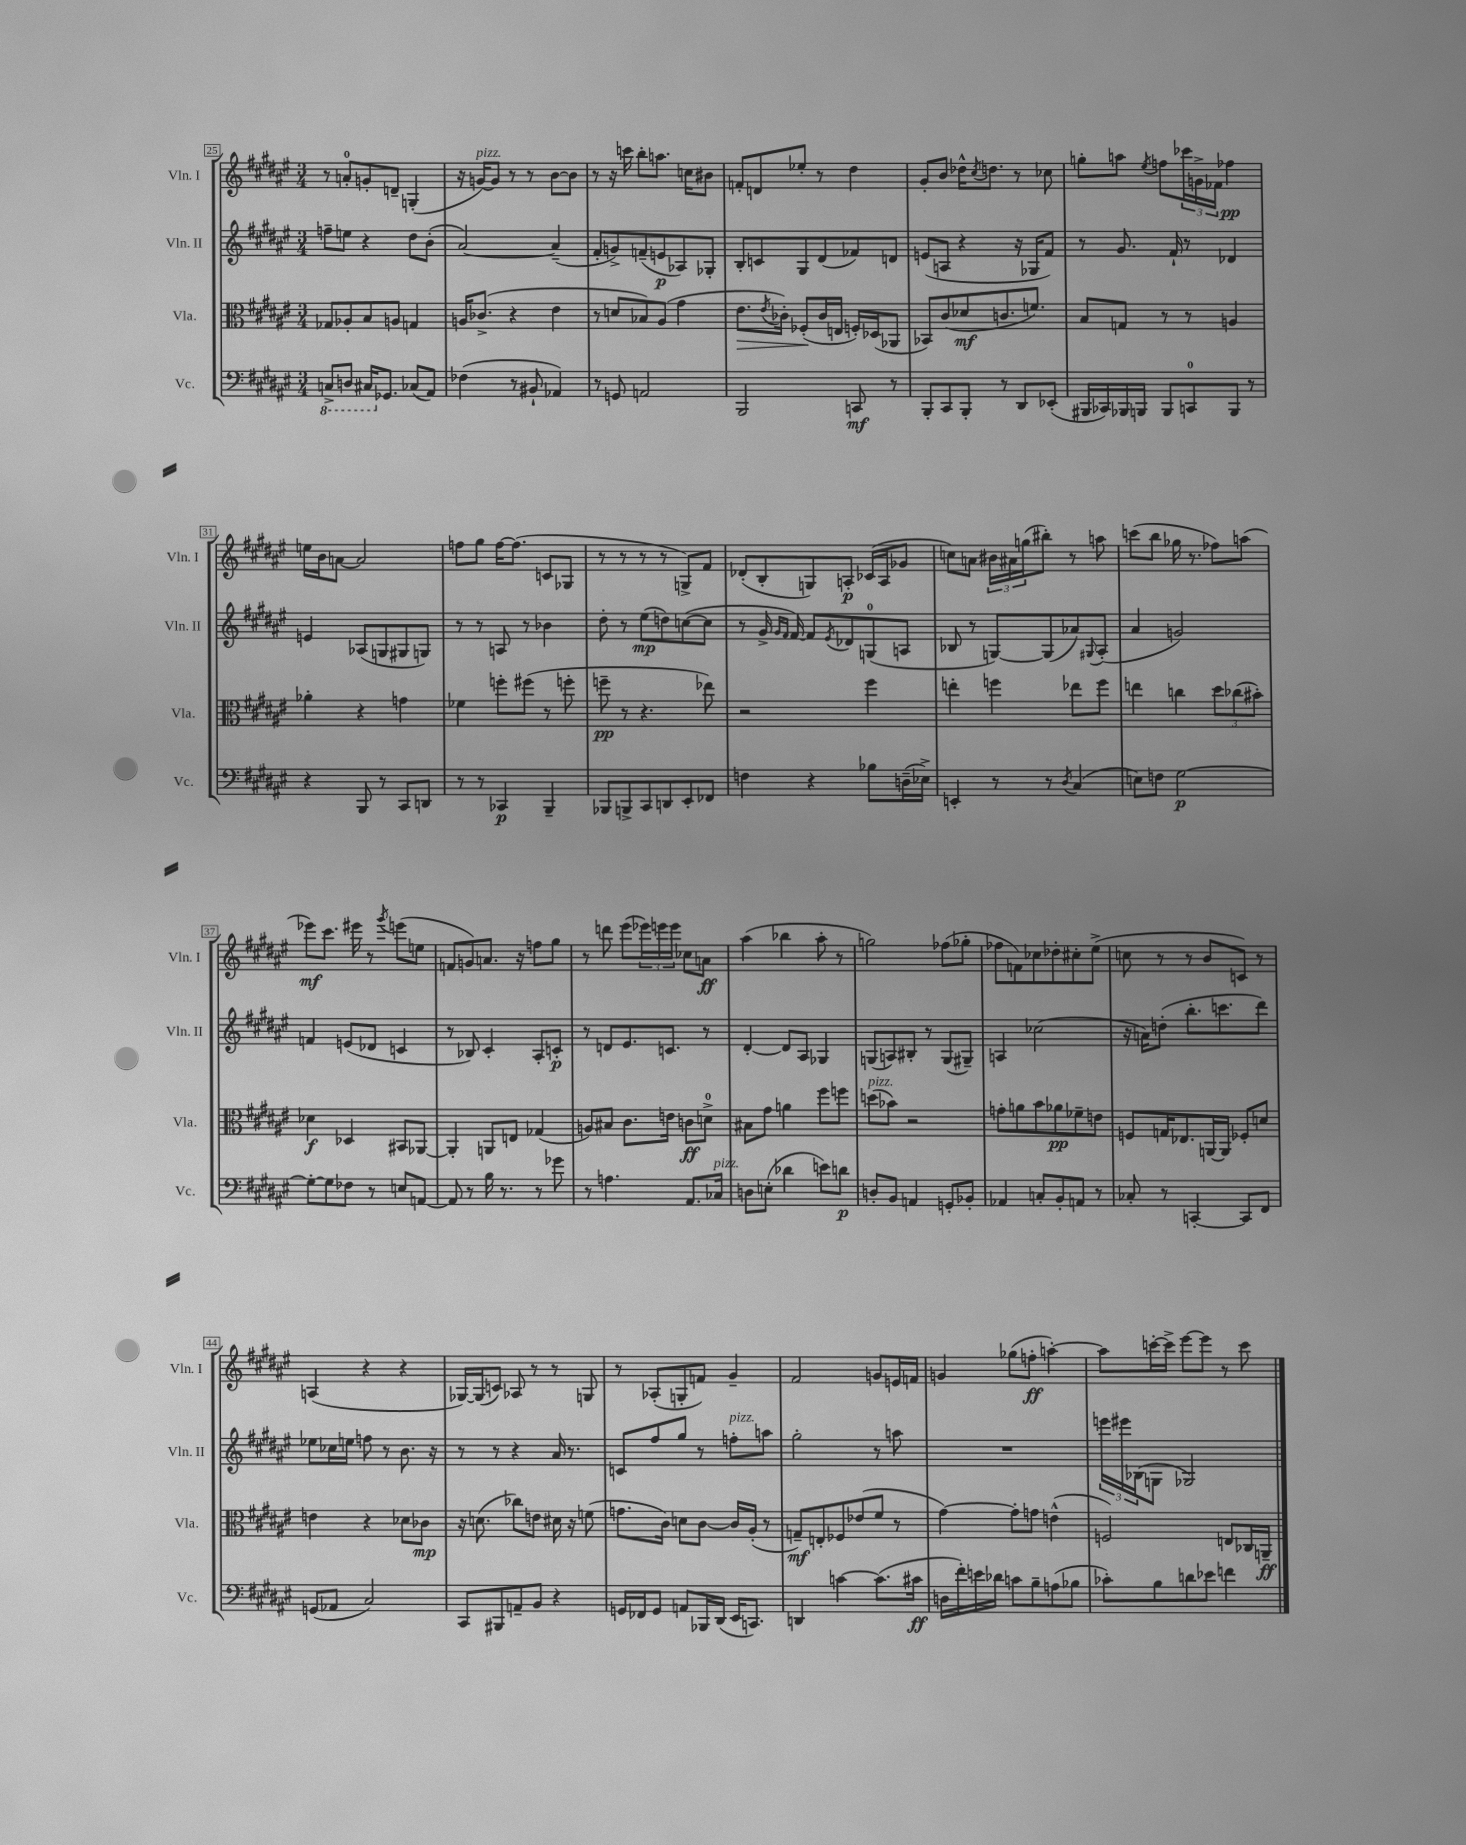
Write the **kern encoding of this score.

**kern	**kern	**kern	**kern
*staff4	*staff3	*staff2	*staff1
*clefF4	*clefC3	*clefG2	*clefG2
*k[f#c#g#d#a#e#]	*k[f#c#g#d#a#e#]	*k[f#c#g#d#a#e#]	*k[f#c#g#d#a#e#]
*M3/4	*M3/4	*M3/4	*M3/4
8CC^	8G-	8ff~	8r
8DD	8A-'	8ee	8a'
16CC#	8B	4r	8g'
8.GG-	.	.	.
.	8A	.	8d~
(8C-	4G	8dd#	(4G'
8AA#)	.	(8b'	.
=	=	=	=
(4F-	16A	[2a#)	16r
.	(8.c-^	.	[16g)
.	.	.	8g]
8r	4r	.	8r
8BB#`	.	.	8r
4AA-)	4e#	(4a#~]	[8b
.	.	.	8b]
=	=	=	=
8r	8r	8f#'	8r
8GG	8d	8g^)	16r
.	.	.	16ccc
2AA	8B-)	(8f~	8bb'
.	(8A#	8e	8.aa
.	4g#	8A-)	.
.	.	.	16cc
.	.	8G-'	8b#
=	=	=	=
2BBB	8.e#	8B'	8f'
.	.	8c	8d
.	8qe#	.	.
.	16c-')	.	.
.	(8F-'	8G#	8ee-'
.	16c-	(8d#	8r
.	16E	.	.
8CC	16F')	8f-)	4dd#
.	(16D-	.	.
8r	8AA-	8d	.
=	=	=	=
8BBB'	8BB-)	(8e	8g#'
8CC#	(8c#	8A	8b
8BBB'	8d-	4r	16dd-^^
.	.	.	8qcc#
.	.	.	8.dd
8r	8.c	.	.
8DD#	.	16r	8r
.	8.f)	16G-	.
(8EE-'	.	8f#)	8cc-
=	=	=	=
16BBB#	8B	8r	8gg'
16CC-)	.	.	.
16BBB-	8G	8.g#	8aa
16BBB	.	.	.
.	.	.	8qee#
8BBB	8r	.	8ff
.	.	16f#`	.
8CC	8r	8r	24ccc-
.	.	.	24g^
.	.	.	24f-
8BBB	4A	4d-	4ff-
8r	.	.	.
=	=	=	=
4r	4a-'	4e	16ee
.	.	.	16b
.	.	.	[8a
8BBB	4r	(8A-	2a]
8r	.	8G	.
8CC#	4g	8G#	.
8DD	.	8G)	.
=	=	=	=
8r	4f-	8r	8ff
8r	.	8r	8gg#
4CC-	8ff'	8A	[16ff
.	.	.	(8.ff]
.	(8ff#	8r	.
4BBB~	8r	4b-	8c
.	8ff'	.	8G-
=	=	=	=
8BBB-	8ff~	8dd#'	8r
8BBB^	8r	8r	8r
8CC#	4.r	(8ee#	8r
8DD	.	8dd)	8r
8EE#'	.	([8cc	8G^)
8FF-	8ee-)	8cc]	8f#
=	=	=	=
4F	2r	8r	(8d-'
.	.	16g#^	8B'
.	.	16qqg#	.
.	.	16qqf#	.
.	.	[16f#)	.
4r	.	8f#]	8G)
.	.	8qe#	.
.	.	8d-	8A'
8B-	4ff#	(8G	(16c-
.	.	.	16A
(16D~	.	8A	8g-
16E-^)	.	.	.
=	=	=	=
4EE'	4ee'	8B-	8cc)
.	.	8r	8a
8r	4ff	[8G)	24b#
.	.	.	24a#
.	.	.	(24gg
8r	.	(8G]	8bb#')
8qD#	.	.	.
(4C#	8ee-	8a-)	8r
.	.	8qqG#	.
.	8ff	(8A#'	8aa
=	=	=	=
8E)	4ee	4a#	(8ccc
8F	.	.	8bb
[2G#	4cc	2g)	16gg-
.	.	.	8.r
.	12dd#	.	8ff-)
.	(12cc-	.	.
.	.	.	(8aa
.	12b#')	.	.
=	=	=	=
8G#'_	4d-	4f	8eee-)
8G#]	.	.	8.ccc#
8F-	4D-	(8e	.
.	.	.	16eee#
8r	.	8d-	8r
.	.	.	8qggg#
8E	8BB#	4c	(8eee
[8AA	[8AA-	.	8ee
=	=	=	=
8AA]	4AA-']	8r	8f
8r	.	8B-)	8g)
16B	8AA	4c#'	8.a
8.r	.	.	.
.	8E	.	.
.	.	.	16r
8r	(4G-	8A#'	8ff
8g-	.	8c'	8gg#
=	=	=	=
8r	8A)	8r	8r
4.A	8B#	8d	8ddd
.	8.c#	8.e#	(8eee#
.	.	.	24eee-)
.	.	.	24eee
.	16e	8.c	.
.	.	.	24eee
8.AA#	8c	.	8cc-
.	8d^	8r	8a
16C-	.	.	.
=	=	=	=
8D	8B#	[4d#'	(4aa#
(8E'	8g#	.	.
4d-	4a	8d#]	4bb-
.	.	8A#	.
8e)	8ff#	4G-	8aa#'
8d	8ff	.	8r
=	=	=	=
8D'	(8dd	(8G	2gg)
8BB	8b-)	8A)	.
4AA	2r	8B#'	.
.	.	8r	.
8GG'	.	(8G	(8ff-
8BB-'	.	8G#~)	8gg-'
=	=	=	=
4AA-	8g'	4A	8ff-
.	8a	.	8f)
8C'	8b	(2cc-	8cc-
8BB'	8a-	.	8dd-'
8AA	8f-~	.	8cc#'
8r	8e	.	(8ee#^
=	=	=	=
8C-'	8F	16r	8cc
.	.	16a)	.
8r	16G	(8dd'	8r
.	8.E-	.	.
[4CC'	.	8.bb'	8r
.	[16AA	.	8b
.	16AA]	8.ccc	.
8CC]	8F-'	.	8c)
8FF#	8d	8ddd#)	8r
=	=	=	=
(8GG	4e	8ee-	(4A
8AA-	.	16cc-	.
.	.	16ee	.
2C#)	4r	8ff	4r
.	.	8r	.
.	8d-	8.b	4r
.	8c-	.	.
.	.	16r	.
=	=	=	=
8CC#	16r	8r	[16G-)
.	(8.d	.	(16G-]
8BBB#	.	8r	8c)
8AA~	8cc-)	4r	8A-
8BB	8e	.	8r
4r	16d#	16a#	8r
.	16r	8.r	.
.	(8f	.	8G
=	=	=	=
16GG	8.g	8c	8r
16FF-	.	.	.
8GG	.	8ff#	(8A-'
.	16c#)	.	.
8AA	8d	8gg#	8G'
16BBB-	[8c#	8r	8f)
(16DD#	.	.	.
16EE#	16c#]	8ff'	4g#~
8.CC)	(16A#'	.	.
.	8r	8aa	.
=	=	=	=
4DD	8G~)	2gg#'	2f#
.	8E'	.	.
[4c	8F-	.	.
.	(8e-	.	.
(8.c]	8f#	8r	8g
.	8r	8aa	16e
16c#	.	.	16f
=	=	=	=
16D	[4g#)	2.r	4g
16f#')	.	.	.
16e	.	.	.
16d-	.	.	.
8c	8g#']	.	(8gg-
8B~	8g	.	8ff'
(8A	(4e^^	.	[4aa')
8B-	.	.	.
=	=	=	=
8c-')	2F)	24eee	8aa]
.	.	24eee#	.
.	.	(24B-	.
8B	.	8G	[16ccc'
.	.	.	16ccc^]
8d	.	2G-)	[8eee#
8e-	.	.	8eee#]
4f	8E	.	8r
.	16C-	.	8ccc
.	16AA~	.	.
==	==	==	==
*-	*-	*-	*-
